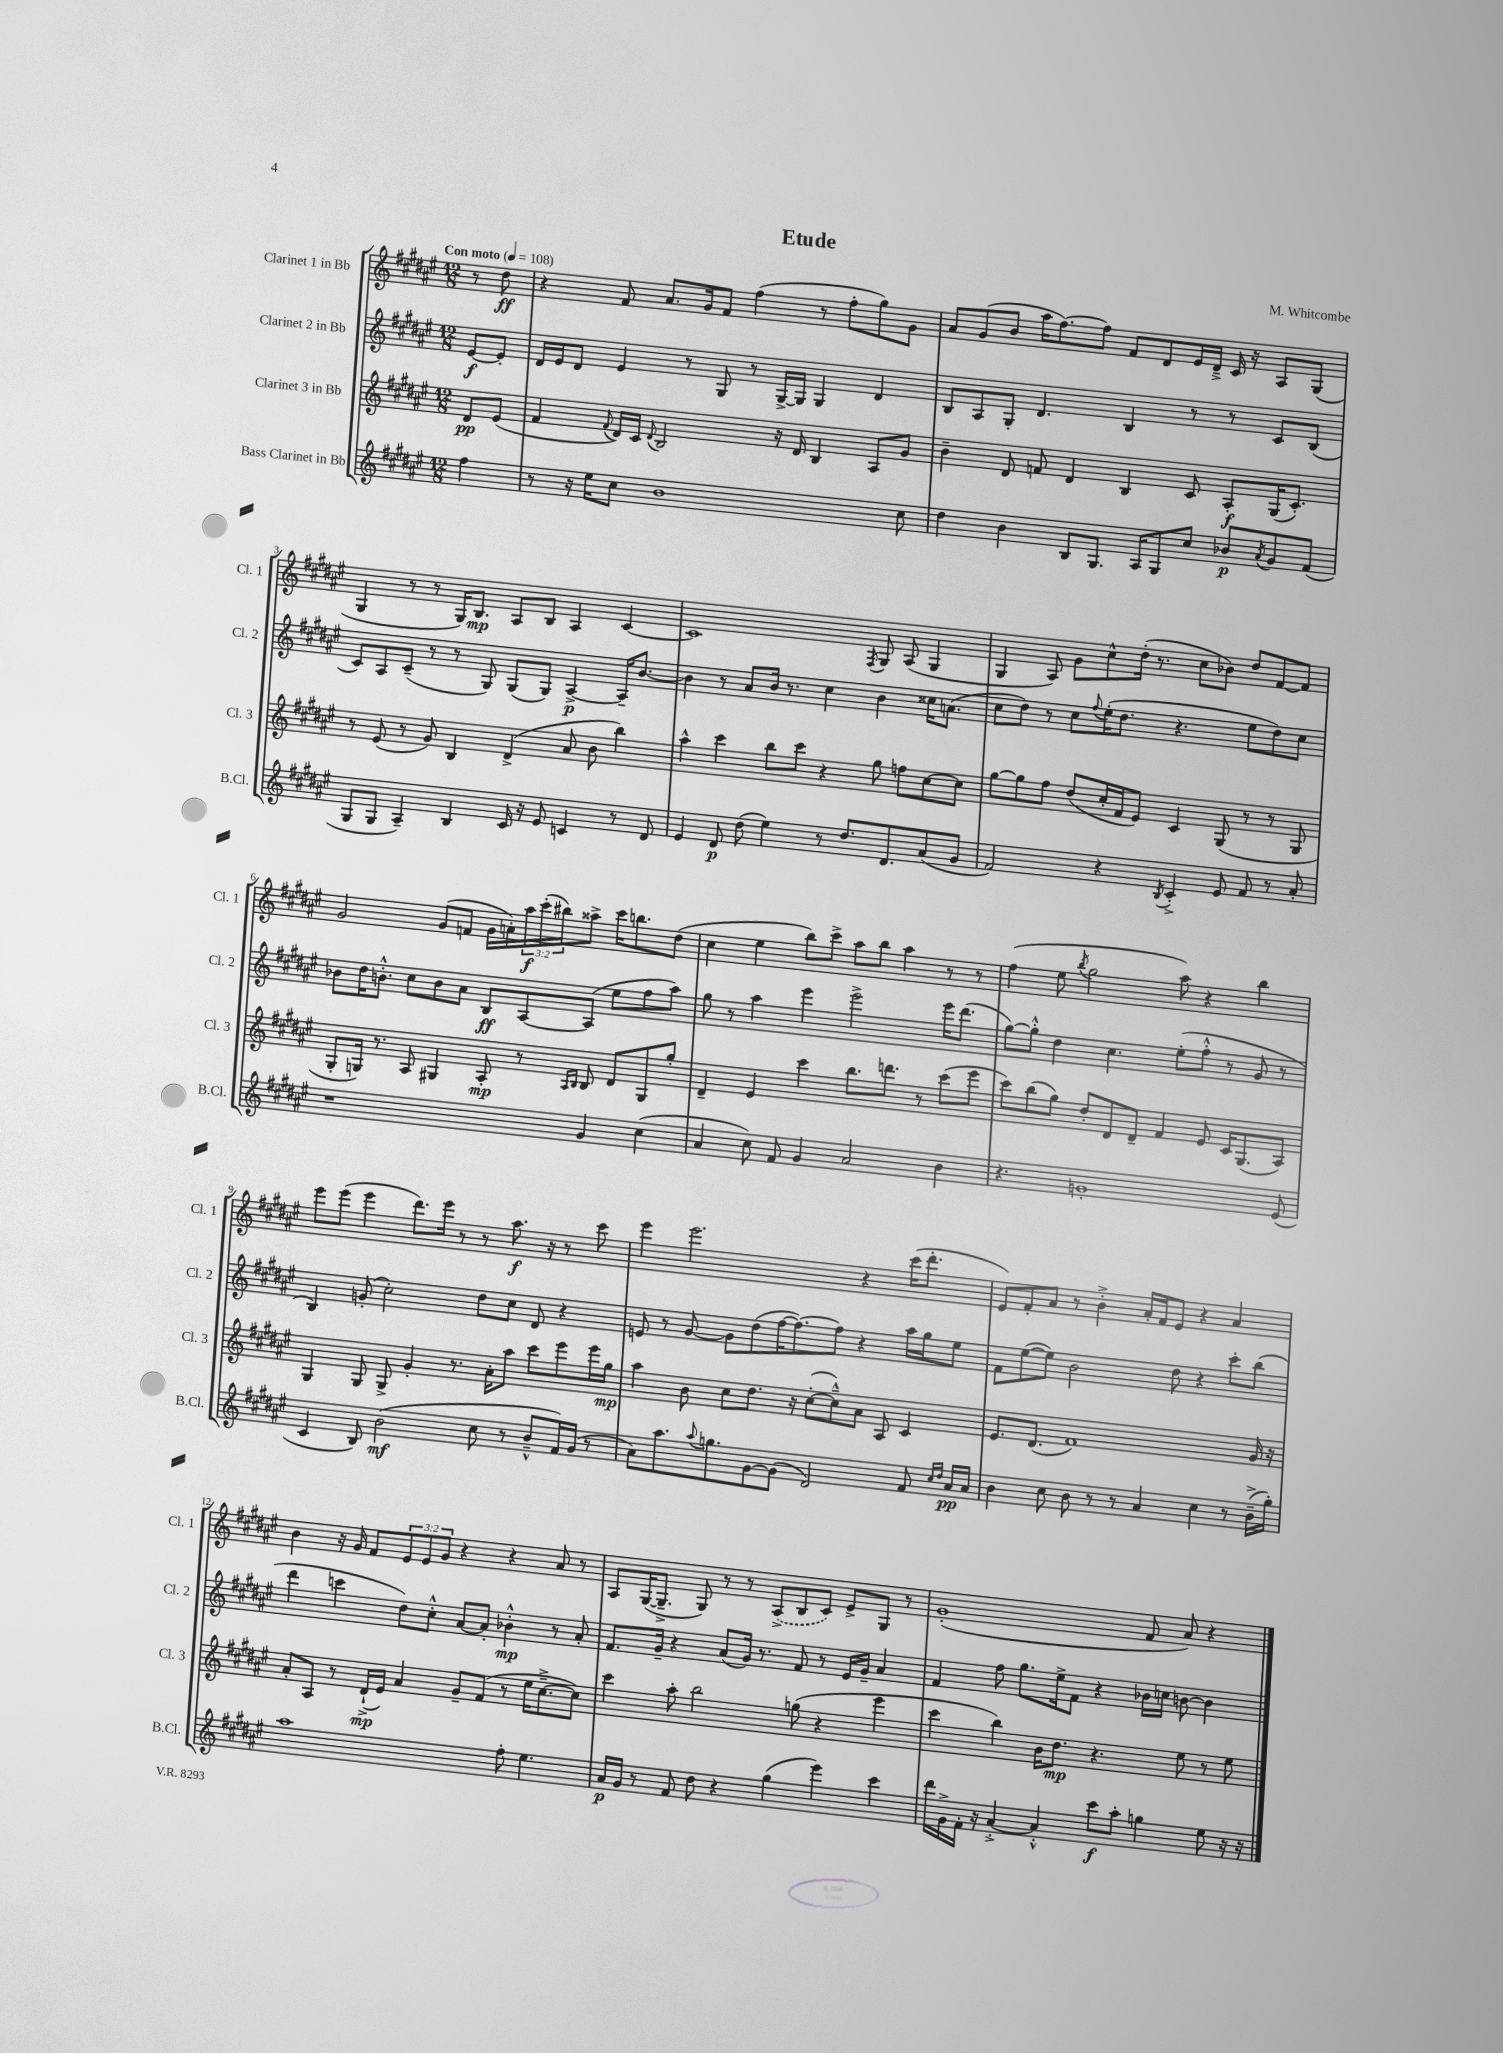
\header { title = "Etude" composer = "M. Whitcombe" }
<<
\new StaffGroup <<
\new Staff = "s0" \with { instrumentName = "Clarinet 1 in Bb" shortInstrumentName = "Cl. 1" } {
    \clef treble \key fis \major \numericTimeSignature \time 12/8 \override Staff.TupletNumber.text = #tuplet-number::calc-fraction-text \partial 4 \tempo "Con moto" 4 = 108
    r8 dis''8\ff |
    r4 fis'8 ais'8. gis'16 fis'8 fis''4( r8 fis''8-. gis''8) gis'8 |
    ais'8 gis'8( b'8 ais''16 fis''8.~) fis''8 fis'8 dis'8 eis'16 dis'16---> cis'16 r16 ais8 gis8( |
    gis4 r8 r8 gis16) b8.\mp ais8 b8 ais4 cis'4~ |
    cis'1 \acciaccatura { fis8 } gis8 ais8( gis4 |
    gis4 ais8) gis'8 cis''8-^ dis''16-.( r8. cis''8 bes'8) dis''8 fis'8~ fis'8 |
    gis'2 gis'8( f'8 gis'16 a'16-.) \tuplet 3/2 { ais''16\f cis'''16-.( bis''16) } aisis''8-> cis'''16 b''8. dis''8( |
    cis''4 eis''4 b''8) cis'''8-> ais''8 b''8 ais''4 r8 r8 |
    fis''4( eis''8 \acciaccatura { b''8 } gis''2 ais''8) r4 b''4 |
    eis'''8 eis'''8( eis'''4 dis'''8.) eis'''16 r8 r8 ais''8.\f r16 r8 cis'''8 |
    eis'''4 eis'''2. r4 cis'''16( dis'''8.-. |
    eis'8) fis'8-. ais'8 r8 b'4-.-> ais'16-. fis'16 eis'8 r4 ais'4 |
    b'4 r16 gis'16 fis'8 \tuplet 3/2 { eis'8 eis'8 gis'8 } r4 r4 ais'8 r8 |
    ais8 gis16~( gis8.---> gis8) r8 r8 \once \slurDashed ais8->( b8 cis'8) eis'8-> gis8 r8 |
    gis'1-.( fis'8 ais'8) r4 \bar "|." |
}
\new Staff = "s1" \with { instrumentName = "Clarinet 2 in Bb" shortInstrumentName = "Cl. 2" } {
    \clef treble \key fis \major \numericTimeSignature \time 12/8 \partial 4
    eis'8~\f eis'8-. |
    dis'16 eis'16 dis'8 eis'4 r8 gis8 r8 gis16~-> gis16 gis4 dis'4 |
    b8 ais8 gis8-. dis'4. b4 r8 r8 cis'8 b8( |
    cis'8) ais8 cis'8--( r8 r8 gis8) gis8( gis8) ais4~->\p ais16-- b'8.~ |
    b'4 r8 ais'8 b'16 r8. cis''4 b'4 cisis''16 a'8.( |
    cis''8 dis''8) r8 cis''8 \appoggiatura { fis''8 } eis''16-.( dis''8. r4. eis''8 dis''8) cis''8 |
    bes'8 dis''16 b'8.-.-^ cis''8 b'8 ais'8 b8\ff ais8~ ais8( eis''8 fis''8 ais''8) |
    gis''8 r8 ais''4 eis'''4 eis'''2-> eis'''16 dis'''8.( |
    gis''8~) gis''8-.-^ dis''4 cis''4. eis''8-.( fis''8-.-^ r8 gis'8 r8 |
    b4) g'8-.( cis''2-.) dis''8 cis''8 dis'8 r4 |
    e'8 r8 gis'8~ gis'8 dis''8( fis''16~ fis''8.~) fis''8 r4 ais''16 gis''16 eis''8 |
    fis'8 eis''8~( eis''8) b'2 dis''8 r4 cis'''8-. b''8( |
    dis'''4 c'''4 dis''8) cis''8-.-^ ais'8~ ais'8-. bes'4-.-^\mp r8 ais'8-. |
    fis'8. gis'16-- r4 ais'8( gis'16) r8. fis'8 r8 eis'16 gis'16-- ais'4 |
    fis'4 fis''8 gis''8. eis''16-> fis'8 r4 bes'16 c''16 b'8~ b'4 \bar "|." |
}
\new Staff = "s2" \with { instrumentName = "Clarinet 3 in Bb" shortInstrumentName = "Cl. 3" } {
    \clef treble \key fis \major \numericTimeSignature \time 12/8 \partial 4
    dis'8\pp eis'8( |
    fis'4 \appoggiatura { fis'8 } dis'16) cis'16 \appoggiatura { dis'8 } b2 r16 dis'16 b4 ais8 gis'8 |
    b'4-- dis'8 f'8 dis'4 b4 cis'8 ais8-.\f gis16( cis'8.-.) |
    r8 eis'8( r8 gis'8) b4 dis'4->( ais'8 b'8 b''4) |
    ais''4-^ cis'''4 b''8 cis'''8 r4 gis''8 f''8 cis''8~ cis''8 |
    gis''8~ gis''8 fis''8 dis''8( cis''16-. fis'16 eis'8) cis'4 gis8( r8 r8 gis8 |
    gis8-. g16) r8. ais8 gis4 ais8-.\mp r8 \grace { ais16 b16 } b8 dis'8 gis8 gis''8-. |
    dis'4-- eis'4 cis'''4 b''8. d'''8. r8 cis'''8( eis'''8 |
    cis'''8) b''8( gis''8) dis''8-. dis'8 dis'8-- fis'4 eis'8 cis'16 gis8.( ais8) |
    gis4 gis8 gis8-> gis'4-. r8. ais'16-. ais''8 cis'''8 eis'''8 eis'''16 gis''16\mp |
    ais''4 b'8 cis''8 dis''8. r16 cis''8~-.( cis''8---^) ais'8 ais8 cis'4 |
    eis'8. dis'8.( fis'1) gis'16 r16 |
    ais'8-. ais8 r8 dis'16-!->\mp( eis'16) ais'4 gis'8-- fis'8( r8 eis''16 cis''8.~---> cis''8) |
    cis'''4 ais''8-. b''2 g''8( r4 eis'''4 |
    cis'''4 b''4) b'16 dis''8.\mp r4. eis''8 r8 eis''8 \bar "|." |
}
\new Staff = "s3" \with { instrumentName = "Bass Clarinet in Bb" shortInstrumentName = "B.Cl." } {
    \clef treble \key fis \major \numericTimeSignature \time 12/8 \partial 4
    fis''4 |
    r8 r16 eis''16 cis''8 b'1 cis''8 |
    dis''4 b'4 b8 gis8. ais16 gis8 cis''8 bes'8\p \acciaccatura { ais'8 } gis'8 fis'8( |
    gis8 gis8 ais4--) b4 cis'16 r16 eis'8 c'4 r8 dis'8 |
    eis'4 dis'8\p dis''8( eis''4) r8 dis''8. dis'8. ais'8( gis'8 |
    fis'2) r4 \acciaccatura { b8 } cis'4-.-> eis'8 fis'8 r8 ais'8-. |
    r1 gis'4 cis''4( |
    ais'4 cis''8) fis'8 gis'4 ais'2 b'4 |
    r4. g'1-. eis'8( |
    cis'4 b8) b'2\mf( cis''8 r8 b'8---^ fis'16) gis'16( r8 |
    ais'8) ais''8. \appoggiatura { ais''8 } g''8. gis'8~ gis'8( dis'2) fis'8 \grace { cis''16 dis''16 } ais'16\pp ais'16 |
    b'4 cis''8 b'8 r8 r8 ais'4 cis''4 r8 b'16--->( gis''16-.) |
    ais''1 fis''8-. eis''4. |
    ais'16\p gis'16 r8 fis'8 dis''8 r4 gis''4( eis'''4) cis'''4 |
    dis'''16 gis'16-> fis'16-. r16 ais'4~-.-> ais'4-.-^ cis'''8\f ais''8-. g''4 eis''8 r16 r16 \bar "|." |
}
>>
>>
